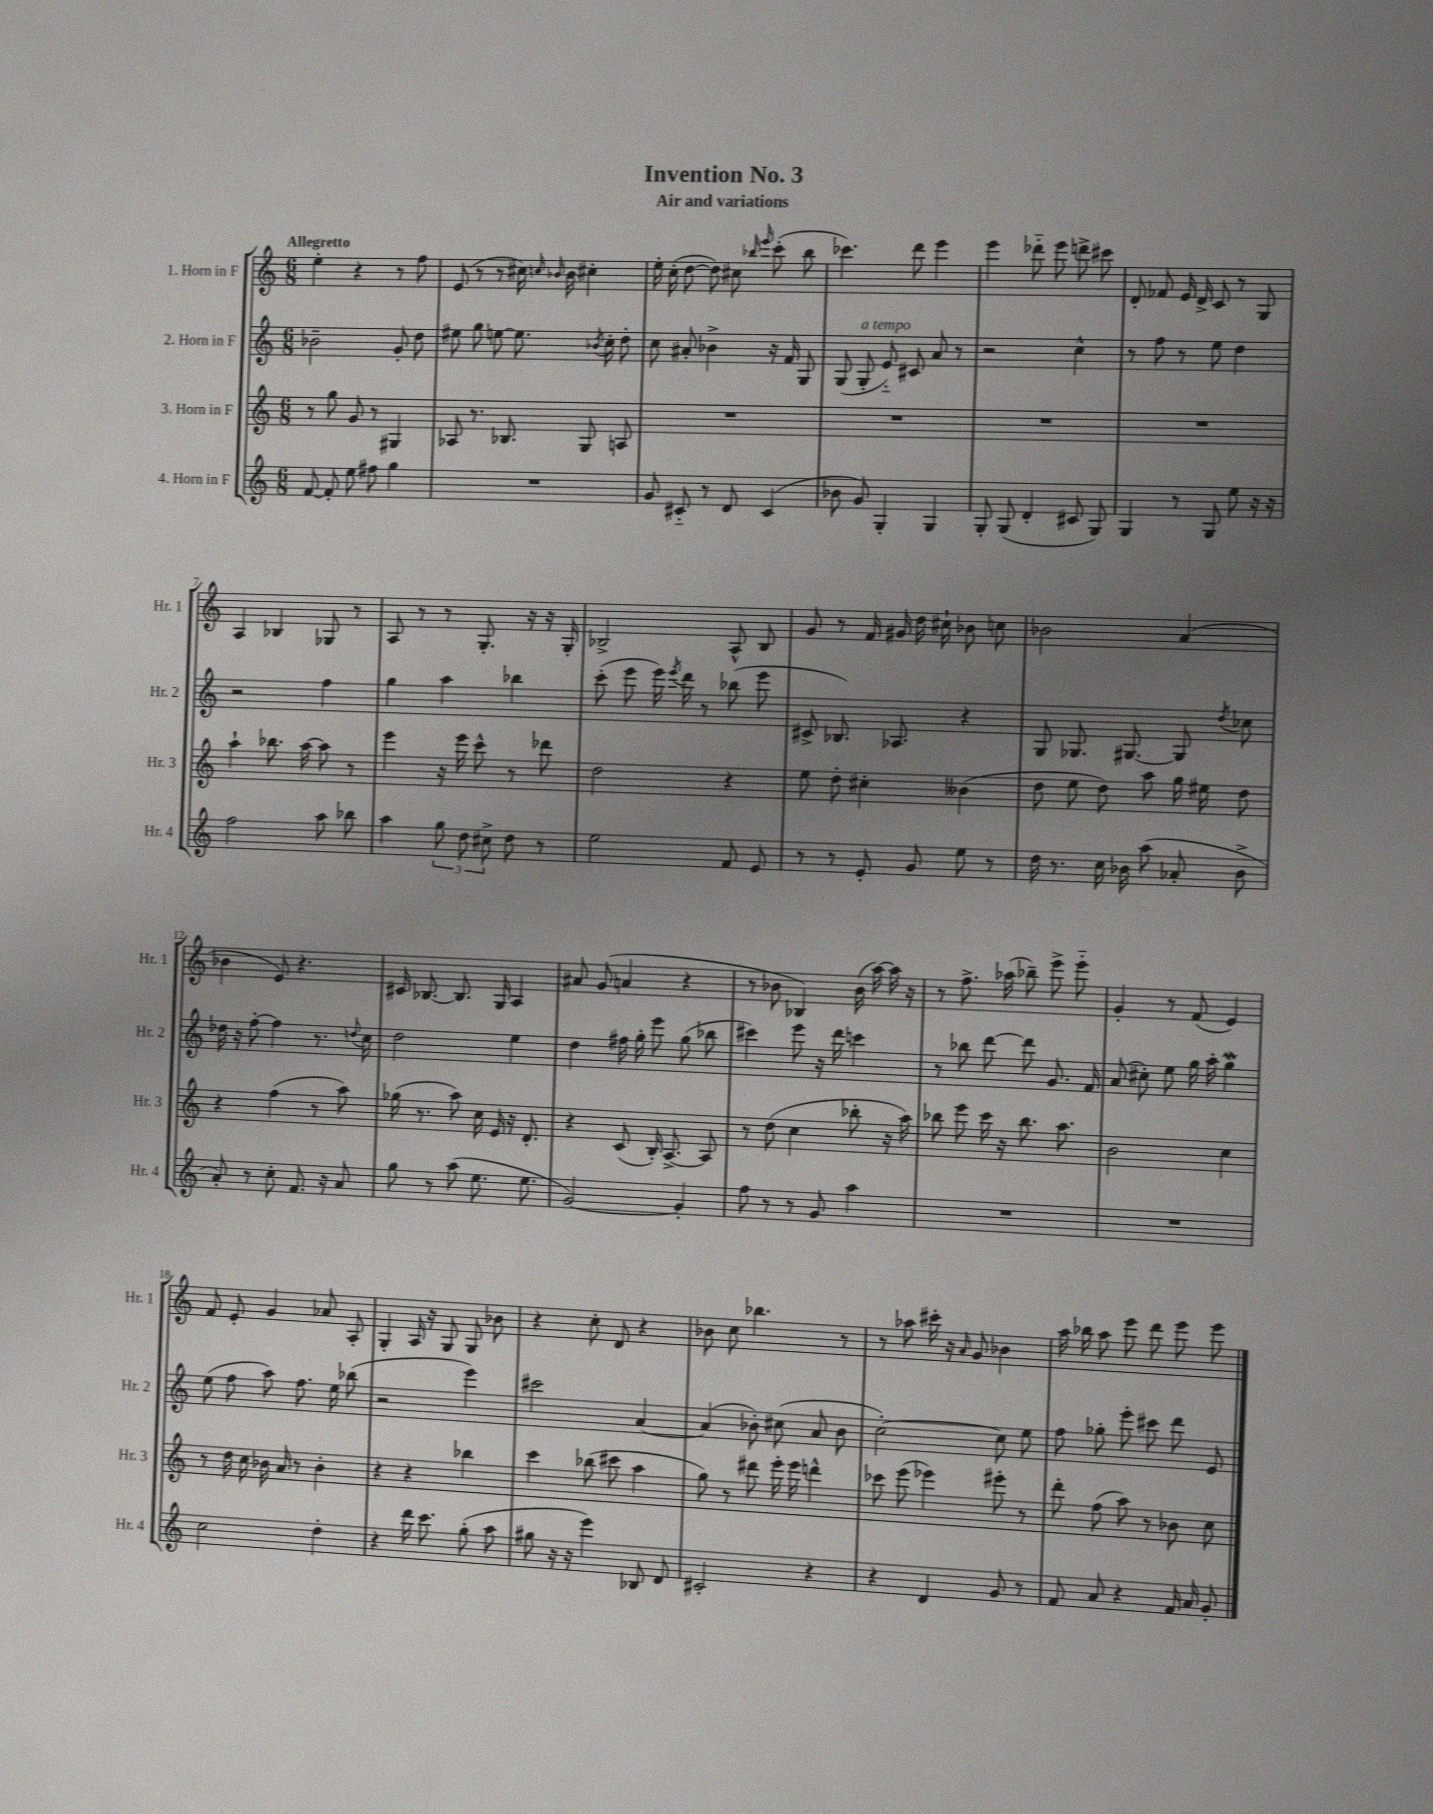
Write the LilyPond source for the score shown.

\header { title = "Invention No. 3" subtitle = "Air and variations" }
<<
\new StaffGroup <<
\new Staff = "s0" \with { instrumentName = "1. Horn in F" shortInstrumentName = "Hr. 1" } {
    \clef treble \key c \major \numericTimeSignature \time 6/8 \tempo "Allegretto"
    \autoBeamOff e''4-. r4 r8 f''8 |
    e'8( r8 r8 cis''16) \grace { c''16 bes'16 } bes'16 cis''4-. |
    e''16-. c''16-.( d''8~ d''8) cis''8 \grace { bes''16 e'''16 } c'''8-.( bes''8 |
    ces'''4.) d'''8 e'''4 |
    e'''4 des'''8-_ e'''8 d'''8-> cis'''8 |
    d'8-. fes'8 e'16 d'16-> c'8 r8 g8 |
    a4 bes4 ges8 r8 |
    a8 r8 r8 g8.-. r16 r16 g16-. |
    bes2-> a8-^ bes8 |
    g'8 r8 f'16 gis'16 d''16 cis''16-! bes'8 c''8 |
    bes'2 a'4( |
    bes'4 e'8) r4. |
    cis'16 bes8.~ bes8. g16 a4 |
    ais'8 g'8( a'4 r4 |
    r8 bes'8 bes4) bes'16( a''16~) a''16 r16 |
    r8 f''8.-> aes''16( bes''8--) e'''8-> e'''8-_ |
    g'4-. r8 f'8( e'4) |
    f'8 e'8-. g'4 aes'8 a8-. |
    g4-. a16 r16 g8 g8 bes'8 |
    r4 c''8-. d'8 r4 |
    bes'8 c''8 bes''4. r8 |
    r8 aes''8 cis'''16-. r16 \grace { a'16 } g'8 bes'4 |
    a''16 bes''16 a''8 e'''8 d'''8 e'''8 e'''8 \bar "|." |
}
\new Staff = "s1" \with { instrumentName = "2. Horn in F" shortInstrumentName = "Hr. 2" } {
    \clef treble \key c \major \numericTimeSignature \time 6/8
    \autoBeamOff bes'2-- g'8-. d''8 |
    eis''8 g''8 e''8~ e''8. \acciaccatura { bes'8 } c''16-. d''8-. |
    c''8 ais'8-. bes'4-> r16 f'16 g8 |
    g8( g8-.^\markup { \italic "a tempo" } e'8-_) cis'8 a'8 r8 |
    r2 c''4-^ |
    r8 f''8 r8 e''8 d''4 |
    r2 f''4 |
    g''4 a''4 bes''4 |
    c'''8-.( e'''8 e'''16) \acciaccatura { e'''8 } d'''16 r8 bes''8( e'''8 |
    cis'8-> bes8.) aes8. r4 |
    g8 ges8. gis8.~ gis8 \acciaccatura { d''8 } ces''8 |
    des''16 r16 f''8~-. f''4 r8. \appoggiatura { d''8 } c''16 |
    d''2 e''4 |
    d''4 fis''16 g''16-. e'''8 g''8( bes''8 |
    cis'''4) e'''8 r16 d'''16 c'''4 |
    r8 bes''8 d'''8~ d'''8 g'8. f'16 |
    a'8( cis''8-.) e''8 g''16 a''16-. g''4\mordent |
    e''8( f''8 a''8) f''8. e''16 bes''8( |
    r2 e'''4) |
    cis'''2 a'4~ |
    a'4( bes'8-.) cis''8( a'8 bes'8 |
    c''2~-.) c''8 e''8 |
    f''8 ges''8-. e'''8-. cis'''8 d'''8 e'8 \bar "|." |
}
\new Staff = "s2" \with { instrumentName = "3. Horn in F" shortInstrumentName = "Hr. 3" } {
    \clef treble \key c \major \numericTimeSignature \time 6/8
    \autoBeamOff r8 g''8 g'8 r8 gis4 |
    aes8 r8. bes8. g8 a8 |
    R2. |
    R2. |
    R2. |
    R2. |
    a''4-! bes''8. a''16~ a''8 r8 |
    e'''4 r16 e'''16 c'''8-^ r8 des'''8 |
    d''2 r4 |
    e''8 d''8-. cis''4-. beses'4( |
    d''8 e''8 d''8) a''8 g''16 eis''16 d''8 |
    r4 f''4( r8 a''8) |
    ges''16( r8. a''8) c''16 e'16 r16 d'8.-. |
    r4 c'8( b16-.) a8.~-> a8 |
    r8 d''8( c''4 bes''8-. r16 a''16) |
    bes''8 e'''8 c'''16 r16 bes''8. a''8. |
    b'2 c''4 |
    r8 d''16 c''16 bes'16 a'16 r8 bes'4-. |
    r4 r4 bes''4 |
    c'''4 bes''8( cis'''8 a''4 |
    g''8) r8 dis'''8 e'''16-. e'''16 d'''4-^ |
    ces'''8 e'''8( ees'''4) eis'''8-. r8 |
    d'''8-. f''8( a''8) r8 bes'8 c''8 \bar "|." |
}
\new Staff = "s3" \with { instrumentName = "4. Horn in F" shortInstrumentName = "Hr. 4" } {
    \clef treble \key c \major \numericTimeSignature \time 6/8
    \autoBeamOff f'8~ f'8-. e''8 fis''8 g''4 |
    R2. |
    g'8 cis'8-_ r8 d'8 cis'4( |
    bes'8 g'8) g4-. g4 |
    g8-. g8( d'4-. cis'8 g8) |
    g4 r8 g8 e''8 r16 r16 |
    f''2 a''8 bes''8 |
    a''4 \tuplet 3/2 { g''8 d''8 cis''8-> } d''8 r8 |
    e''2 f'8 e'8 |
    r8 r8 e'8-. g'8 e''8 r8 |
    d''16 r8. c''16 bes'16 a''8( aes'8-. bes'8-> |
    a'8-.) r8 c''8-. f'8. r16 a'8 |
    g''8 r8 a''8( e''8. e''8. |
    g'2~) g'4-. |
    f''8 r8 r8 g'8 a''4 |
    R2. |
    R2. |
    c''2 d''4-. |
    r4 d'''16 c'''8. g''8-.( a''8 |
    gis''8 r16 r16 e'''4) bes8 d'8 |
    cis'2-. r4 |
    r4 d'4 g'8 r8 |
    f'8 a'8 r4 f'16 a'16 g'8-. \bar "|." |
}
>>
>>
